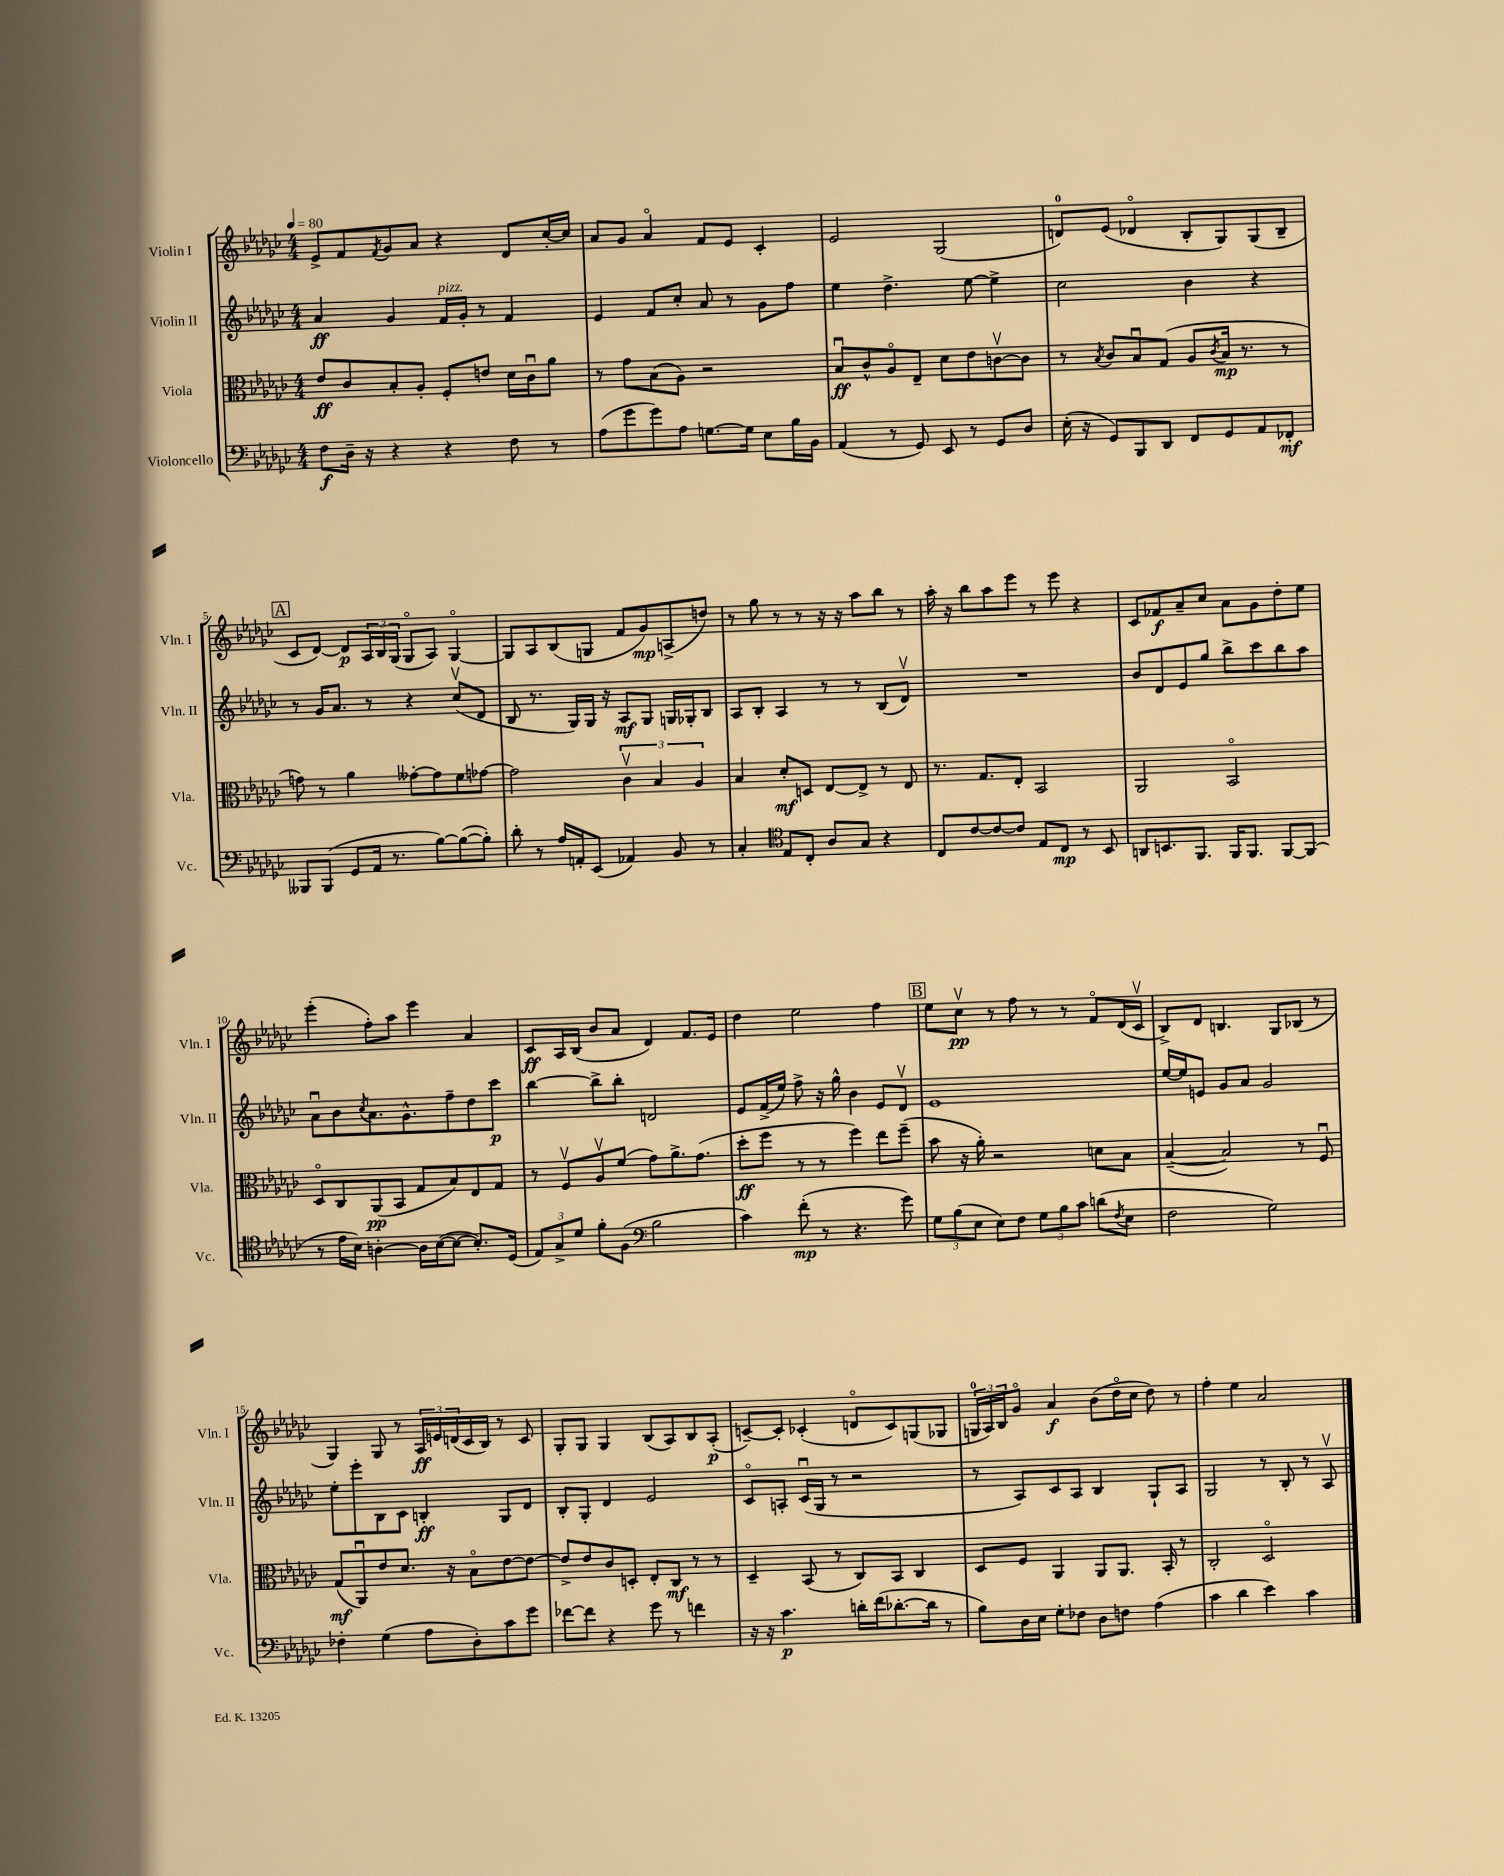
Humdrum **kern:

**kern	**dynam	**kern	**dynam	**kern	**dynam	**kern	**dynam
*part4	*part4	*part3	*part3	*part2	*part2	*part1	*part1
*staff4	*staff4	*staff3	*staff3	*staff2	*staff2	*staff1	*staff1
*I"Violoncello	*	*I"Viola	*	*I"Violin II	*	*I"Violin I	*
*I'Vc.	*	*I'Vla.	*	*I'Vln. II	*	*I'Vln. I	*
*clefF4	*	*clefC3	*	*clefG2	*	*clefG2	*
*k[b-e-a-d-g-c-]	*	*k[b-e-a-d-g-c-]	*	*k[b-e-a-d-g-c-]	*	*k[b-e-a-d-g-c-]	*
*M4/4	*	*M4/4	*	*M4/4	*	*M4/4	*
*MM80	*	*MM80	*	*MM80	*	*MM80	*
=1	=1	=1	=1	=1	=1	=1	=1
8F\L	f	8e-/L	ff	4a-/	ff	8e-^/L	.
16D-~\Jk	.	8c-/	.	.	.	8f/	.
16r	.	.	.	.	.	.	.
.	.	.	.	.	.	8qf/	.
4r	.	8B-'/	.	4g-/	.	8g-/	.
.	.	8A-'/J	.	.	.	8a-/J	.
!	!	!	!	!LO:TX:a:i:t=pizz.	!	!	!
4r	.	8F'/L	.	16f/LL	.	4r	.
.	.	.	.	16g-'/JJ	.	.	.
.	.	8en/J	.	8r	.	.	.
8F\	.	16d-\LL	.	4f/	.	8d-/L	.
.	.	16c-u\J	.	.	.	.	.
8r	.	8a-\J	.	.	.	[16cc-'/L	.
.	.	.	.	.	.	16cc-/JJ]	.
=2	=2	=2	=2	=2	=2	=2	=2
(8A-\L	.	8r	.	4e-/	.	8a-/L	.
8g-\	.	8g-\L	.	.	.	8g-/J	.
8g-\)	.	(8B-\	.	8f/L	.	4a-/	.
8A-\J	.	8A-\J)	.	8cc-'/J	.	.	.
[8.Gn\L	.	2r	.	8a-/	.	8f/L	.
.	.	.	.	8r	.	8e-/J	.
16G\Jk]	.	.	.	.	.	.	.
8E-\L	.	.	.	8g-\L	.	4c-'/	.
16B-\L	.	.	.	8ff\J	.	.	.
16BB-\JJ	.	.	.	.	.	.	.
=3	=3	=3	=3	=3	=3	=3	=3
(4AA-/	.	8B-u/L	ff	4ee-\	.	2e-/	.
.	.	8c-^^/	.	.	.	.	.
8r	.	8A-/	.	4.dd-^\	.	.	.
8GG-/)	.	8E-~/J	.	.	.	.	.
8EE-/	.	8d-\L	.	.	.	(2G-/	.
8r	.	8e-\	.	[8ee-\	.	.	.
8GG-/L	.	[8cnv\	.	4ee-^\]	.	.	.
8D-/J	.	8c\J]	.	.	.	.	.
=4	=4	=4	=4	=4	=4	=4	=4
(16E-'\	.	8r	.	2cc-\	.	8dn/L)	.
16r	.	.	.	.	.	.	.
.	.	8qB-/	.	.	.	.	.
8GG-/L)	.	8c-/L	.	.	.	(8e-/J	.
8BBB-/	.	8B-u/	.	.	.	4d-X/	.
8DD-/J	.	(8G-/J	.	.	.	.	.
8FF/L	.	8A-/L	.	4b-\	.	8B-'/L	.
.	.	8qc-/	.	.	.	.	.
8GG-/	.	16B-/Jk	mp	.	.	8G-/)	.
.	.	8.r	.	.	.	.	.
8AA-/	.	.	.	4r	.	(8G-/	.
8FF-X'/J	mf	8r	.	.	.	8B-~/J	.
!!LO:LB:g=z
!!LO:REH:place=s1:t=A
=5	=5	=5	=5	=5	=5	=5	=5
8BBB--X/L	.	8gn\)	.	8r	.	8c-/L	.
(8BBB--/J	.	8r	.	16g-/KL	.	[8d-/J)	.
.	.	.	.	8.a-/J	.	.	.
8GG-/L	.	4a-\	.	.	.	8d-/L]	p
16AA-/Jk	.	.	.	8r	.	24A-/L	.
.	.	.	.	.	.	24B-/	.
8.r	.	.	.	.	.	.	.
.	.	.	.	.	.	(24G-/JJ	.
.	.	[8g--X'\L	.	4r	.	8G-/L	.
[8B-\L)	.	8g--\]	.	.	.	8A-/J)	.
(8B-\_	.	8f\	.	(8cc-v/L	.	[4G-/	.
8B-'\J])	.	[8g-X\J	.	8d-/J	.	.	.
=6	=6	=6	=6	=6	=6	=6	=6
8d-'\	.	2g-\]	.	8B-/	.	8G-/L]	.
8r	.	.	.	8.r	.	8A-/	.
16A-/LL	.	.	.	.	.	(8B-/	.
16AAn'/J	.	.	.	16G-/LL)	.	.	.
(8EE-/J	.	.	.	16G-/JJ	.	8Gn/J	.
.	.	.	.	16r	.	.	.
4AA-X/)	.	6c-v\	.	8A-/L	mf	8f/L	.
.	.	.	.	8G-/J	.	8g-/)	mp
.	.	6B-/	.	.	.	.	.
8BB-/	.	.	.	16Gn/LL	.	(8An^/	.
.	.	.	.	16G-X'/J	.	.	.
.	.	6A-/	.	.	.	.	.
8r	.	.	.	8B-/J	.	8ddn/J)	.
=7	=7	=7	=7	=7	=7	=7	=7
4C-'/	.	4B-/	.	8A-/L	.	8r	.
.	.	.	.	8B-'/J	.	8gg-\	.
*clefC4	*	*	*	*	*	*	*
8E-/L	.	8d-'/L	mf	4A-/	.	8r	.
8C-'/J	.	8Dn/J	.	.	.	8r	.
8A-/L	.	[8E-/L	.	8r	.	16r	.
.	.	.	.	.	.	16r	.
8G-/J	.	8E-^/J]	.	8r	.	8aa-\L	.
4r	.	8r	.	(8B-/L	.	8bb-\J	.
.	.	8E-/	.	8d-v/J)	.	8r	.
=8	=8	=8	=8	=8	=8	=8	=8
8C-/L	.	8.r	.	1r	.	16aa-'\	.
.	.	.	.	.	.	16r	.
[8c-/	.	.	.	.	.	8bb-\L	.
.	.	8.G-/L	.	.	.	.	.
8c-/_	.	.	.	.	.	8aa-\	.
8c-/J]	.	8E-'/J	.	.	.	8eee-\J	.
8E-/L	.	2BB-/	.	.	.	8r	.
8C-/J	mp	.	.	.	.	8eee-\	.
8r	.	.	.	.	.	4r	.
8BB-/	.	.	.	.	.	.	.
=9	=9	=9	=9	=9	=9	=9	=9
8AAn/L	.	2AA-/	.	8b-/L	.	8c-/L	.
8.BBn/	.	.	.	8d-/	.	8f-X/	f
.	.	.	.	8e-/	.	8a-~/	.
8.FF/J	.	.	.	.	.	.	.
.	.	.	.	8gg-/J	.	8cc-/J	.
16FF/KL	.	2BB-/	.	8bb-^\L	.	8a-\L	.
8.FF/J	.	.	.	.	.	.	.
.	.	.	.	8ccc-\	.	8g-\	.
[8FF/L	.	.	.	8bb-\	.	8dd-'\	.
(8FF/J]	.	.	.	8aa-\J	.	8ee-\J	.
!!LO:LB:g=z
=10	=10	=10	=10	=10	=10	=10	=10
8r	.	8D-/L	.	8a-u\L	.	(4eee-'\	.
16e-\LL	.	8C-/	.	8b-\	.	.	.
16B-\JJ)	.	.	.	.	.	.	.
.	.	.	.	8qcc-/	.	.	.
[4An'\	.	(8AA-/	pp	8.a-\	.	8ff'\L)	.
.	.	8BB-/J	.	.	.	8aa-\J	.
.	.	.	.	8.g-^^\	.	.	.
16A\LL]	.	8G-/L	.	.	.	4eee-\	.
([16B-\J	.	.	.	.	.	.	.
8B-\J_	.	8B-/)	.	8ff~\	.	.	.
8.B-'/L])	.	8E-/	.	8dd-\	.	4a-/	.
.	.	8G-/J	.	8ccc-\J	p	.	.
(16D-/Jk	.	.	.	.	.	.	.
=11	=11	=11	=11	=11	=11	=11	=11
12E-/L)	.	8r	.	[4bb-\	.	8c-/L	ff
12G-^/	.	.	.	.	.	.	.
.	.	8Fv/L	.	.	.	16A-/L	.
12d-/J	.	.	.	.	.	.	.
.	.	.	.	.	.	(16B-/JJ	.
8f'\L	.	8A-v/	.	8bb-^\L]	.	8b-/L	.
(8F\J	.	(8f/J	.	8bb-'\J	.	8a-/J	.
*clefF4	*	*	*	*	*	*	*
2B-\	.	8g-\L)	.	2dn/	.	4d-/)	.
.	.	8.a-^\	.	.	.	.	.
.	.	.	.	.	.	8.f/L	.
.	.	(8.g-\J	.	.	.	.	.
.	.	.	.	.	.	16e-/Jk	.
=12	=12	=12	=12	=12	=12	=12	=12
4c-\)	.	8dd-'\L	ff	8e-/L	.	4dd-\	.
.	.	8ff\J	.	(16f^/L	.	.	.
.	.	.	.	16ee-/JJ)	.	.	.
(8f'\	mp	8r	.	8ff^\	.	2ee-\	.
8r	.	8r	.	16r	.	.	.
.	.	.	.	16gg-^^\	.	.	.
4.r	.	4ff\)	.	4b-\	.	.	.
.	.	8ee-\L	.	8e-/L	.	4ff\	.
8g-\)	.	(8ff~\J	.	8d-v/J	.	.	.
!!LO:REH:place=s1:t=B
=13	=13	=13	=13	=13	=13	=13	=13
12G-\L	.	8b-\	.	1e-	.	8ee-\L	.
(12B-\	.	.	.	.	.	.	.
.	.	16r	.	.	.	8cc-v\J	pp
12E-\J	.	.	.	.	.	.	.
.	.	16a-'\)	.	.	.	.	.
8E-\L)	.	2r	.	.	.	8r	.
8F\J	.	.	.	.	.	8ff\	.
12G-\L	.	.	.	.	.	8r	.
12B-\	.	.	.	.	.	.	.
.	.	.	.	.	.	8r	.
12c-\J	.	.	.	.	.	.	.
(8dn\L	.	8dn\L	.	.	.	8f/L	.
8qF/	.	.	.	.	.	.	.
8E-\J	.	8B-\J	.	.	.	(16d-/L	.
.	.	.	.	.	.	16c-v/JJ	.
=14	=14	=14	=14	=14	=14	=14	=14
2F\	.	([4B-~/	.	[16ee-/LL	.	8B-^/L)	.
.	.	.	.	16ee-/J]	.	.	.
.	.	.	.	8en/J	.	8d-/J	.
.	.	2B-/])	.	8g-/L	.	4.Bn/	.
.	.	.	.	8a-/J	.	.	.
2G-\)	.	.	.	2g-/	.	.	.
.	.	.	.	.	.	8G-/L	.
.	.	8r	.	.	.	(8B-X/J	.
.	.	8Fu/	.	.	.	8r	.
!!LO:LB:g=z
=15	=15	=15	=15	=15	=15	=15	=15
4F-X'\	.	(8G-/L	mf	8ee-'\L	.	4G-/)	.
.	.	8AA-u/)	.	8eee-'\	.	.	.
(4G-\	.	8e-/	.	8B-\	.	8G-/	.
.	.	8.d-/J	.	8c-\J	.	8r	.
8A-\L	.	.	.	4Bn'/	ff	24A-/LL	ff
.	.	.	.	.	.	24en/	.
.	.	16r	.	.	.	.	.
.	.	.	.	.	.	(24dn/	.
8D-'\)	.	8B-\L	.	.	.	16c-/	.
.	.	.	.	.	.	16B-/JJ)	.
8c-\	.	[8e-\	.	8G-/L	.	8r	.
8g-\J	.	8e-\J_	.	8d-/J	.	8c-/	.
=16	=16	=16	=16	=16	=16	=16	=16
[8f-X\L	.	8e-^/L]	.	8B-'/L	.	8G-'/L	.
8f-\J]	.	8e-/	.	8G-'/J	.	8G-/J	.
4r	.	8c-/	.	4d-/	.	4G-/	.
.	.	8Dn'/J	.	.	.	.	.
8g-\	.	8E-'/L	.	2e-/	.	(8B-/L	.
8r	.	8C-/J	mf	.	.	8A-/)	.
4fn\	.	8r	.	.	.	8B-/	.
.	.	8r	.	.	.	(8A-'/J	p
=17	=17	=17	=17	=17	=17	=17	=17
16r	.	4D-~/	.	8c-/L	.	[8cn~/L)	.
16r	.	.	.	.	.	.	.
4.c-\	p	.	.	8An'/J	.	8c'/J]	.
.	.	(8BB-/	.	(16c-u/LL	.	(4c-X'/	.
.	.	.	.	16G-/JJ	.	.	.
.	.	8r	.	8r	.	.	.
16dn'\LL	.	8C-/L)	.	2r	.	8dn/L	.
(16f\J	.	.	.	.	.	.	.
[8.d-X'\	.	8BB-/J	.	.	.	8c-/)	.
.	.	4C-/	.	.	.	(8Gn/	.
16d-\Jk]	.	.	.	.	.	.	.
8r	.	.	.	.	.	8G-X/J	.
=18	=18	=18	=18	=18	=18	=18	=18
8B-\L)	.	8D-/L	.	8r	.	24Gn/LL	.
.	.	.	.	.	.	24A-/)	.
.	.	.	.	.	.	24B-/J	.
16D-\L	.	8F/J	.	8A-/L)	.	8g-/J	.
16E-\JJ	.	.	.	.	.	.	.
8G-'\L	.	4AA-/	.	8c-/	.	4a-/	f
8F-X\J	.	.	.	8A-/J	.	.	.
8D-\L	.	8AA-/L	.	4B-/	.	(8b-\L	.
8Fn\J	.	8.AA-/J	.	.	.	16dd-\L	.
.	.	.	.	.	.	16cc-\JJ	.
(4A-\	.	.	.	8G-`/L	.	8dd-\)	.
.	.	16BB-'/	.	.	.	.	.
.	.	8r	.	8A-/J	.	8r	.
=19	=19	=19	=19	=19	=19	=19	=19
4c-\	.	2C-'/	.	2G-/	.	4ff'\	.
4d-\	.	.	.	.	.	4ee-\	.
4e-\)	.	2D-/	.	8r	.	2a-/	.
.	.	.	.	8B-'/	.	.	.
4c-\	.	.	.	8r	.	.	.
.	.	.	.	8A-v/	.	.	.
==	==	==	==	==	==	==	==
*-	*-	*-	*-	*-	*-	*-	*-
